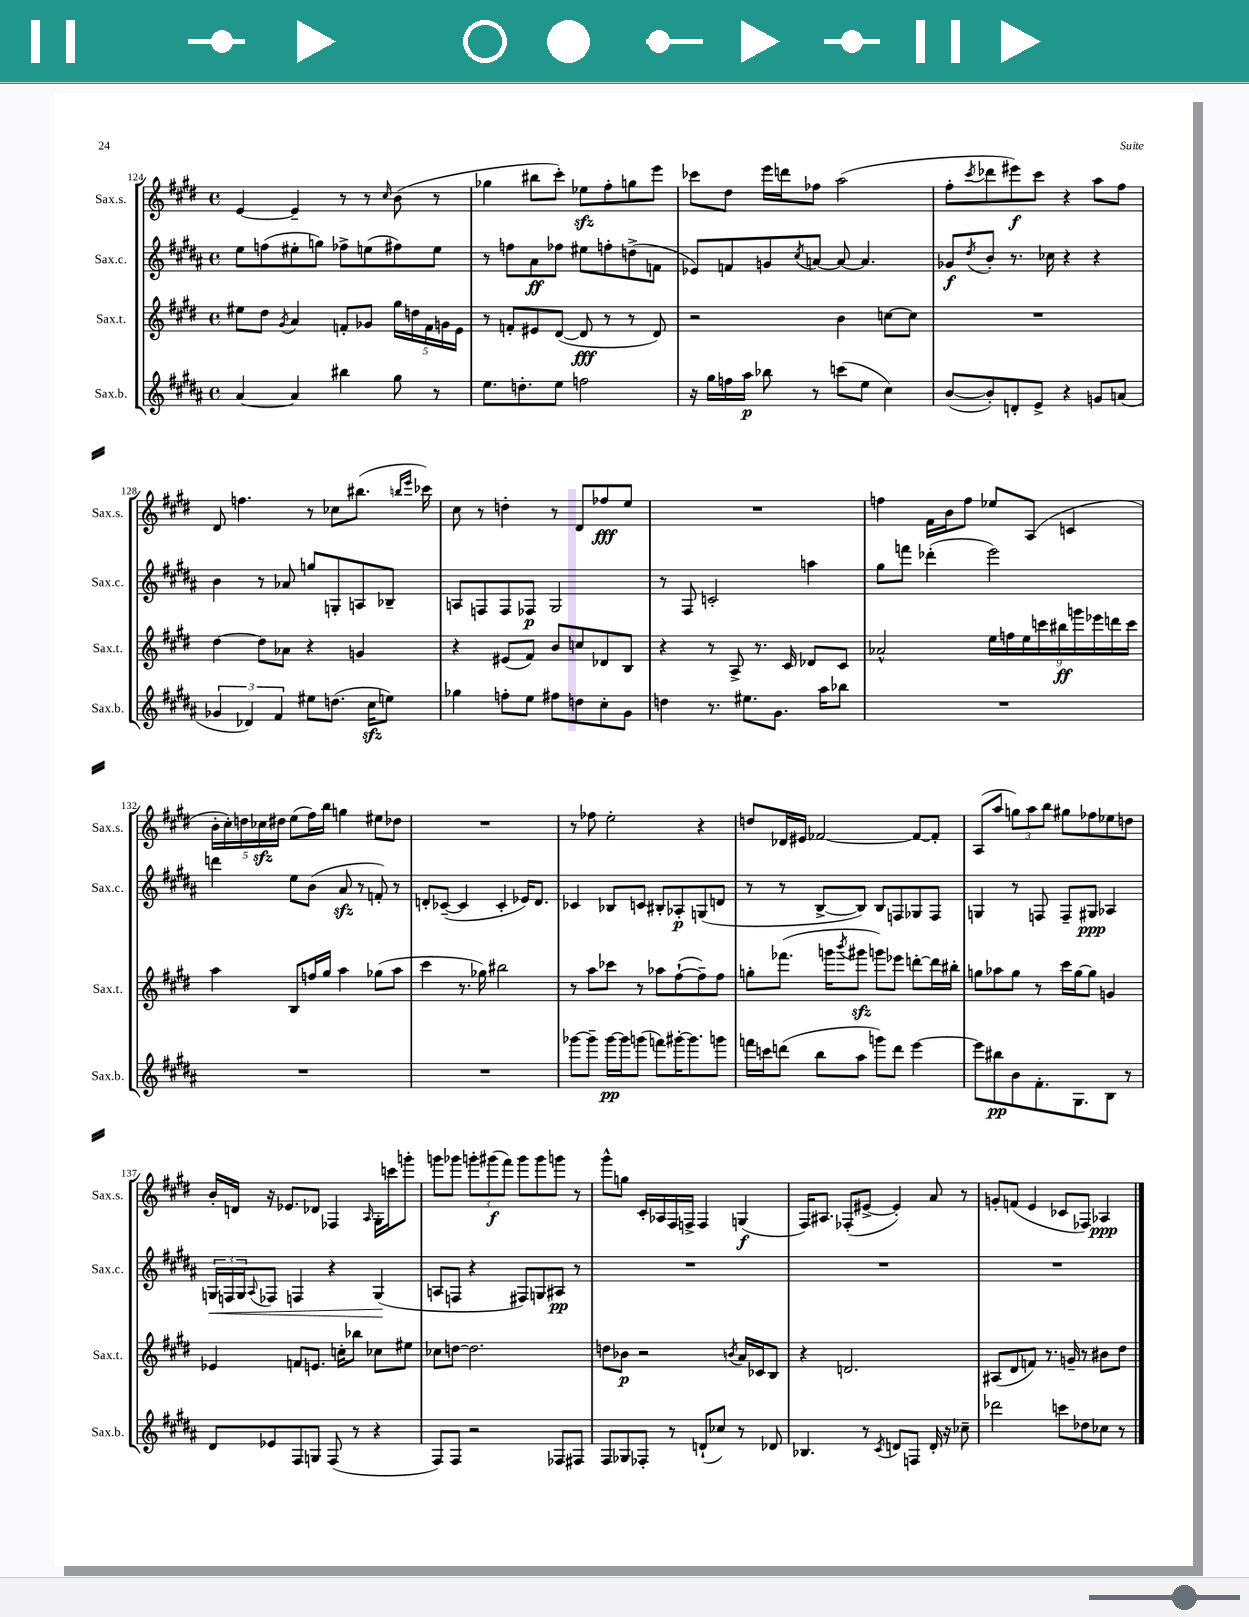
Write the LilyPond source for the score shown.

<<
\new StaffGroup <<
\new Staff = "s0" \with { instrumentName = "Sax.s." shortInstrumentName = "Sax.s." } {
    \clef treble \key e \major \defaultTimeSignature \time 4/4
    e'4~ e'4-- r8 r8 \grace { cis''16 } b'8( r8 |
    ges''4 bis''8 cis'''8-.) ees''8\sfz fis''8-. g''8 e'''8 |
    ces'''8 dis''8 e'''16 d'''16 fes''8 a''2( |
    fis''8-. \acciaccatura { cis'''8 } des'''8 eis'''8\f) cis'''8 r4 a''8 fis''8 |
    dis'8 f''4. r8 ces''8 bis''8.( \grace { b''16 e'''16 } ces'''16) |
    cis''8 r8 d''4-. r8 dis'8 fes''8\fff e''8 |
    R1 |
    f''4 fis'16 b'16 f''8 ees''8 a8( c'4 |
    \tuplet 5/4 { b'16-. cis''16-.) d''16 ces''16\sfz dis''16 } e''8( fis''16) b''16 g''4 eis''8 des''8 |
    R1 |
    r8 fes''8 e''2-. r4 |
    d''8 des'16 eis'16 fes'2~ fes'8~ fes'8-. |
    a8( a''8 \tuplet 3/2 { g''8) a''8 b''8 } gis''8 fes''8 ees''8 d''8 |
    b'16-. d'16 r16 ees'8. des'8 fes4 \grace { a16 } gis16-. c'''16 g'''8-. |
    g'''8 ges'''8 \tuplet 3/2 { g'''8-. gis'''8\f( fis'''8) } gis'''8 gis'''8 g'''8 r8 |
    gis'''8-^ g''8 cis'16-. aes16 fis16 f16-> f4 g4\f( |
    fis16) ais8. fes8-.( eis'8~-> eis'4-.) a'8 r8 |
    g'8-. f'8( e'4 ces'8 fes8) aes4\ppp \bar "|." |
}
\new Staff = "s1" \with { instrumentName = "Sax.c." shortInstrumentName = "Sax.c." } {
    \clef treble \key b \major \defaultTimeSignature \time 4/4
    e''8 f''8( eis''8-. g''8) fes''8-> e''8( fis''8) e''8 |
    r8 f''8 ais'8\ff fes''8 eis''8 f''8-. d''8->( f'8 |
    ees'8) f'8 g'8 \acciaccatura { cis''8 } a'8~ a'8~ a'4. |
    ges'8\f \acciaccatura { dis''8 } b'8-. r8. ces''16 r4 r4 |
    b'4 r8 aes'8 g''8 g8-. a8 bes8-- |
    a8 f8 f8 fes8\p gis2 |
    r8 fis8 c'2-. a''4 |
    gis''8 f'''8 des'''4-.( e'''2) |
    d'''4 e''8 b'8( ais'8\sfz r8 f'8-.) r8 |
    d'8-. ces'8~--( ces'4 ces'4-. ees'16) d'8. |
    ces'4 bes8 c'8 bis8-. aes8-.\p g8( d'8 |
    r8 r8 b8~-> b8) b8 f8 ges8 f8 |
    g4 r8 f8 f8-- gis8\ppp aes4 |
    \tuplet 3/2 { g16\< f16 g16 } \appoggiatura { ais8 } fes8 f4 r4 g4\!( |
    a8 f8 r4 fis8) g8 ais8\pp r8 |
    R1 |
    R1 |
    R1 \bar "|." |
}
\new Staff = "s2" \with { instrumentName = "Sax.t." shortInstrumentName = "Sax.t." } {
    \clef treble \key e \major \defaultTimeSignature \time 4/4
    eis''8 dis''8 \acciaccatura { gis'8 } a'4 f'8-. ges'8 \tuplet 5/4 { gis''16 d''16 f'16 g'16 e'16 } |
    r8 f'8-. eis'8 dis'8~( dis'8\fff r8 r8 dis'8) |
    r2 b'4 c''8~ c''8 |
    R1 |
    dis''4~ dis''8 aes'8 r4 g'4 |
    r4 eis'8( fis'8) b'8 c''8 des'8 b8 |
    r4 r8 a8-> r8. cis'16 des'8 cis'8 |
    aes'2-^ \tuplet 9/8 { e''16 f''16 e''16 c'''16 bis''16\ff g'''16 ees'''16 d'''16 c'''16 } |
    a''4 b8 f''16 gis''16 a''4 ges''8( a''8 |
    cis'''4 r8. ges''16) bis''2 |
    r8 a''8 ces'''8 r8 aes''8 fis''8~-!( fis''8--) fis''8 |
    g''8-. fes'''8.( g'''16 \acciaccatura { b'''8 } gis'''8\sfz g'''8) ees'''8 d'''8~-. d'''16 bis''16-. |
    g''8 aes''8 g''8 r8 cis'''16 g''16~ g''8 g'4 |
    ees'4 f'8 e'8. c''16-. bes''8 ces''8 eis''8 |
    ces''8 d''8~ d''2. |
    d''8 bes'8\p r2 \acciaccatura { b'8 } a'16 ces'16 b8 |
    r4 d'2. |
    ais8( dis'8 f'8) r8. g'16-- r8 bis'8 dis''8 \bar "|." |
}
\new Staff = "s3" \with { instrumentName = "Sax.b." shortInstrumentName = "Sax.b." } {
    \clef treble \key b \major \defaultTimeSignature \time 4/4
    ais'4~ ais'4 bis''4 gis''8 r8 |
    e''8. d''8.-. e''8 f''2 |
    r16 gis''16 f''16 ais''16\p bes''8 r8 c'''8( e''8 cis''4) |
    b'8~( b'8-.) d'8-. e'8-> r4 g'8 a'8( |
    \tuplet 3/2 { ges'4 des'4) fis'4 } eis''8 d''8.( cis''16\sfz e''8) |
    ges''4 f''8-. e''8 fis''8 d''8 cis''8-. gis'8 |
    d''4 r8. eis''8. gis'8. ais''16 bes''8 |
    R1 |
    R1 |
    R1 |
    ges'''8~ ges'''8-- ges'''16~\pp ges'''16 g'''8( f'''8) gis'''16~-. gis'''8. g'''8 |
    f'''16 c'''16 d'''8( b''8 ais''8 g'''8) d'''8 e'''4~ |
    e'''8 bis''8\pp b'8 fis'8.-. gis8. b8 r8 |
    dis'8 ees'8 fis8 g8 fis8( r8 r4 |
    fis8) fis8 r2 fes8 fis8 |
    fis8 ges8 fes8-. r8 d'8-!( ces''8) r8 des'8 |
    bes4. r8 \acciaccatura { cis'8 } d'8 f8 d'16-. r16 ces''8-- |
    des'''2 c'''8 des''8 ces''8 r8 \bar "|." |
}
>>
>>
\layout { \context { \Score currentBarNumber = #124 } }
